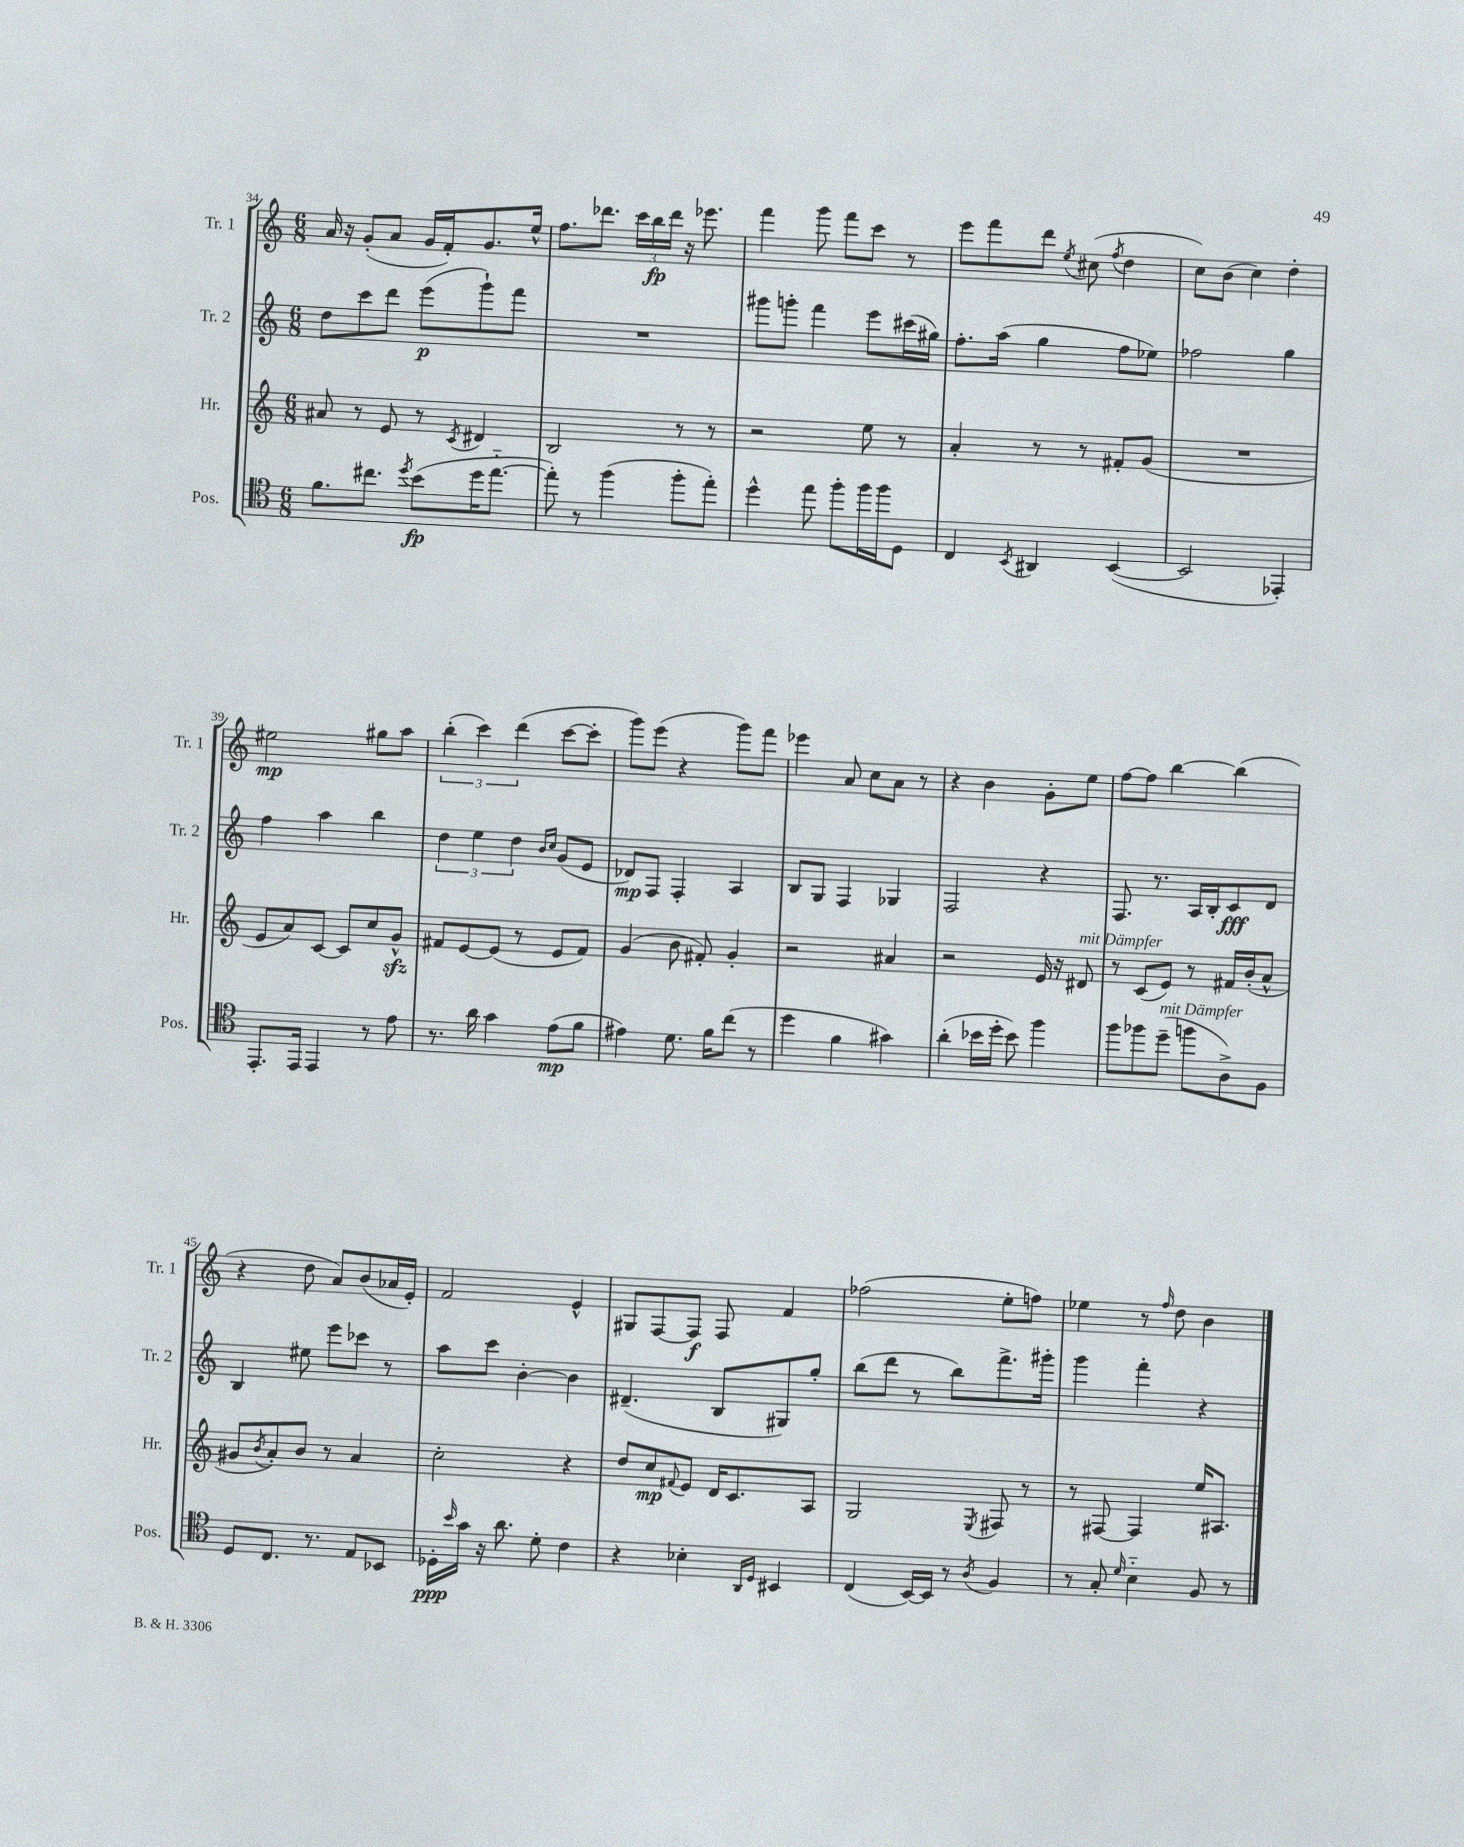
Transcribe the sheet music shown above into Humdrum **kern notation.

**kern	**kern	**kern	**kern
*staff4	*staff3	*staff2	*staff1
*clefC4	*clefG2	*clefG2	*clefG2
*k[]	*k[]	*k[]	*k[]
*M6/8	*M6/8	*M6/8	*M6/8
8.f	8a#	8dd	16a
.	.	.	16r
.	8r	8ccc	(8g'
8.cc#	.	.	.
.	8e	8ddd	8a
8qdd	.	.	.
(8b	8r	(8eee	16g
.	.	.	16f')
.	8qc	.	.
16dd	4d#	8ggg`)	8.g
[8.ee'~	.	.	.
.	.	8fff	.
.	.	.	16ee^^
=	=	=	=
8ee'])	2B	2.r	8.ff
8r	.	.	.
.	.	.	8.ddd-
(4ff	.	.	.
.	.	.	24ccc
.	.	.	24bb
.	.	.	24ddd-
8ff'	8r	.	16r
.	.	.	8.eee-
8ee')	8r	.	.
=	=	=	=
4dd^^	2r	8ggg#	4fff
.	.	8ggg'	.
8ee	.	4fff	8ggg
8ff'	.	.	8fff
16ff	8ee	8eee	8ccc
16ff	.	.	.
8D	8r	(16ccc#	8r
.	.	16gg#)	.
=	=	=	=
4C	4a'	8.ff'	8eee
.	.	.	8fff
.	.	(16aa	.
8qBB	.	.	.
4AA#	8r	4gg	8ddd
.	.	.	8qee
.	8r	.	(8cc#
.	.	.	8qff
([4BB	8f#'	8ff	4dd
.	(8g	8ee-)	.
=	=	=	=
2BB]	2.r	2ff-	8cc)
.	.	.	(8b
.	.	.	4cc)
4EE-')	.	4gg	4dd'
=	=	=	=
8.EE'	8e	4ff	2ee#
.	8a)	.	.
16EE	.	.	.
4EE	[8c	4aa	.
.	8c]	.	.
8r	8cc	4bb	8gg#
8e	8g^^	.	8aa
=	=	=	=
8.r	8f#	6dd	(6bb'
.	[8e	.	.
.	.	6ee	6ccc)
16a	.	.	.
4g	(8e]	.	.
.	.	6dd	(6ddd
.	8r	.	.
.	.	16qqb	.
.	.	16qqcc	.
(8e	8e	(8g	[8ccc
8f	8f#)	8e	8ccc']
=	=	=	=
4e#)	(4g	8d-)	8ggg)
.	.	8F	(8eee
8.d	8b	4F'	4r
.	8f#')	.	.
16f	.	.	.
(8cc	4g'	4A	8ggg)
8r	.	.	8fff
=	=	=	=
4dd	2r	8B	4eee-
.	.	8G	.
4f	.	4F	8a
.	.	.	8cc
4g#)	4a#	4G-	8a
.	.	.	8r
=	=	=	=
(4a'	2r	2F	4r
16b-	.	.	4b
16dd'	.	.	.
8b-)	.	.	.
4ff	16e	4r	8g'
.	16r	.	.
.	8d#	.	8ee
=	=	=	=
8ff	8r	8.F	[8ff
8ff-	(8c	.	8ff]
.	.	8.r	.
(8dd~	8e)	.	[4bb
8ff	8r	16A	.
.	.	16B'	.
8A^)	16f#	8c	(4bb]
.	(16b'	.	.
8F	8a^^	8d	.
=	=	=	=
8D	8g#	4B	4r
.	8qb	.	.
8.C	8a')	.	.
.	8b	8ee#	8dd
8.r	.	.	.
.	8r	8eee	8a)
8E	4a	8ccc-	(8b
8BB-	.	8r	16a-
.	.	.	16e')
=	=	=	=
16D-'	2cc'	8aa	2f
16qqb	.	.	.
16g	.	.	.
16r	.	8ccc	.
8.a	.	.	.
.	.	[4b'	.
8d'	.	.	.
4c	4r	4b]	4e^^
=	=	=	=
4r	8dd	(4.d#~	8G#
.	8cc	.	[8F
.	8qqf#	.	.
4B-'	8e	.	8F]
.	16d	8B	8F
.	8.c	.	.
16qqAA	.	.	.
16qqD	.	.	.
4BB#	.	8G#)	4f
.	8A	8gg'	.
=	=	=	=
(4C	2G	(8bb	(2ff-
.	.	8ddd	.
[16BB)	.	8r	.
16BB]	.	.	.
8r	.	8bb)	.
8qA	8qE	.	.
4F	8F#	8.fff^	8ee'
.	8r	.	8ff)
.	.	16ggg#'	.
=	=	=	=
8r	8r	4ggg	4ee-
8G'	[8F#	.	.
16qqd	.	.	.
4B'~	4F#]	4fff'	8r
.	.	.	16qqff
.	.	.	8dd
8F	16ee	4r	4b
.	8.A#	.	.
8r	.	.	.
==	==	==	==
*-	*-	*-	*-
